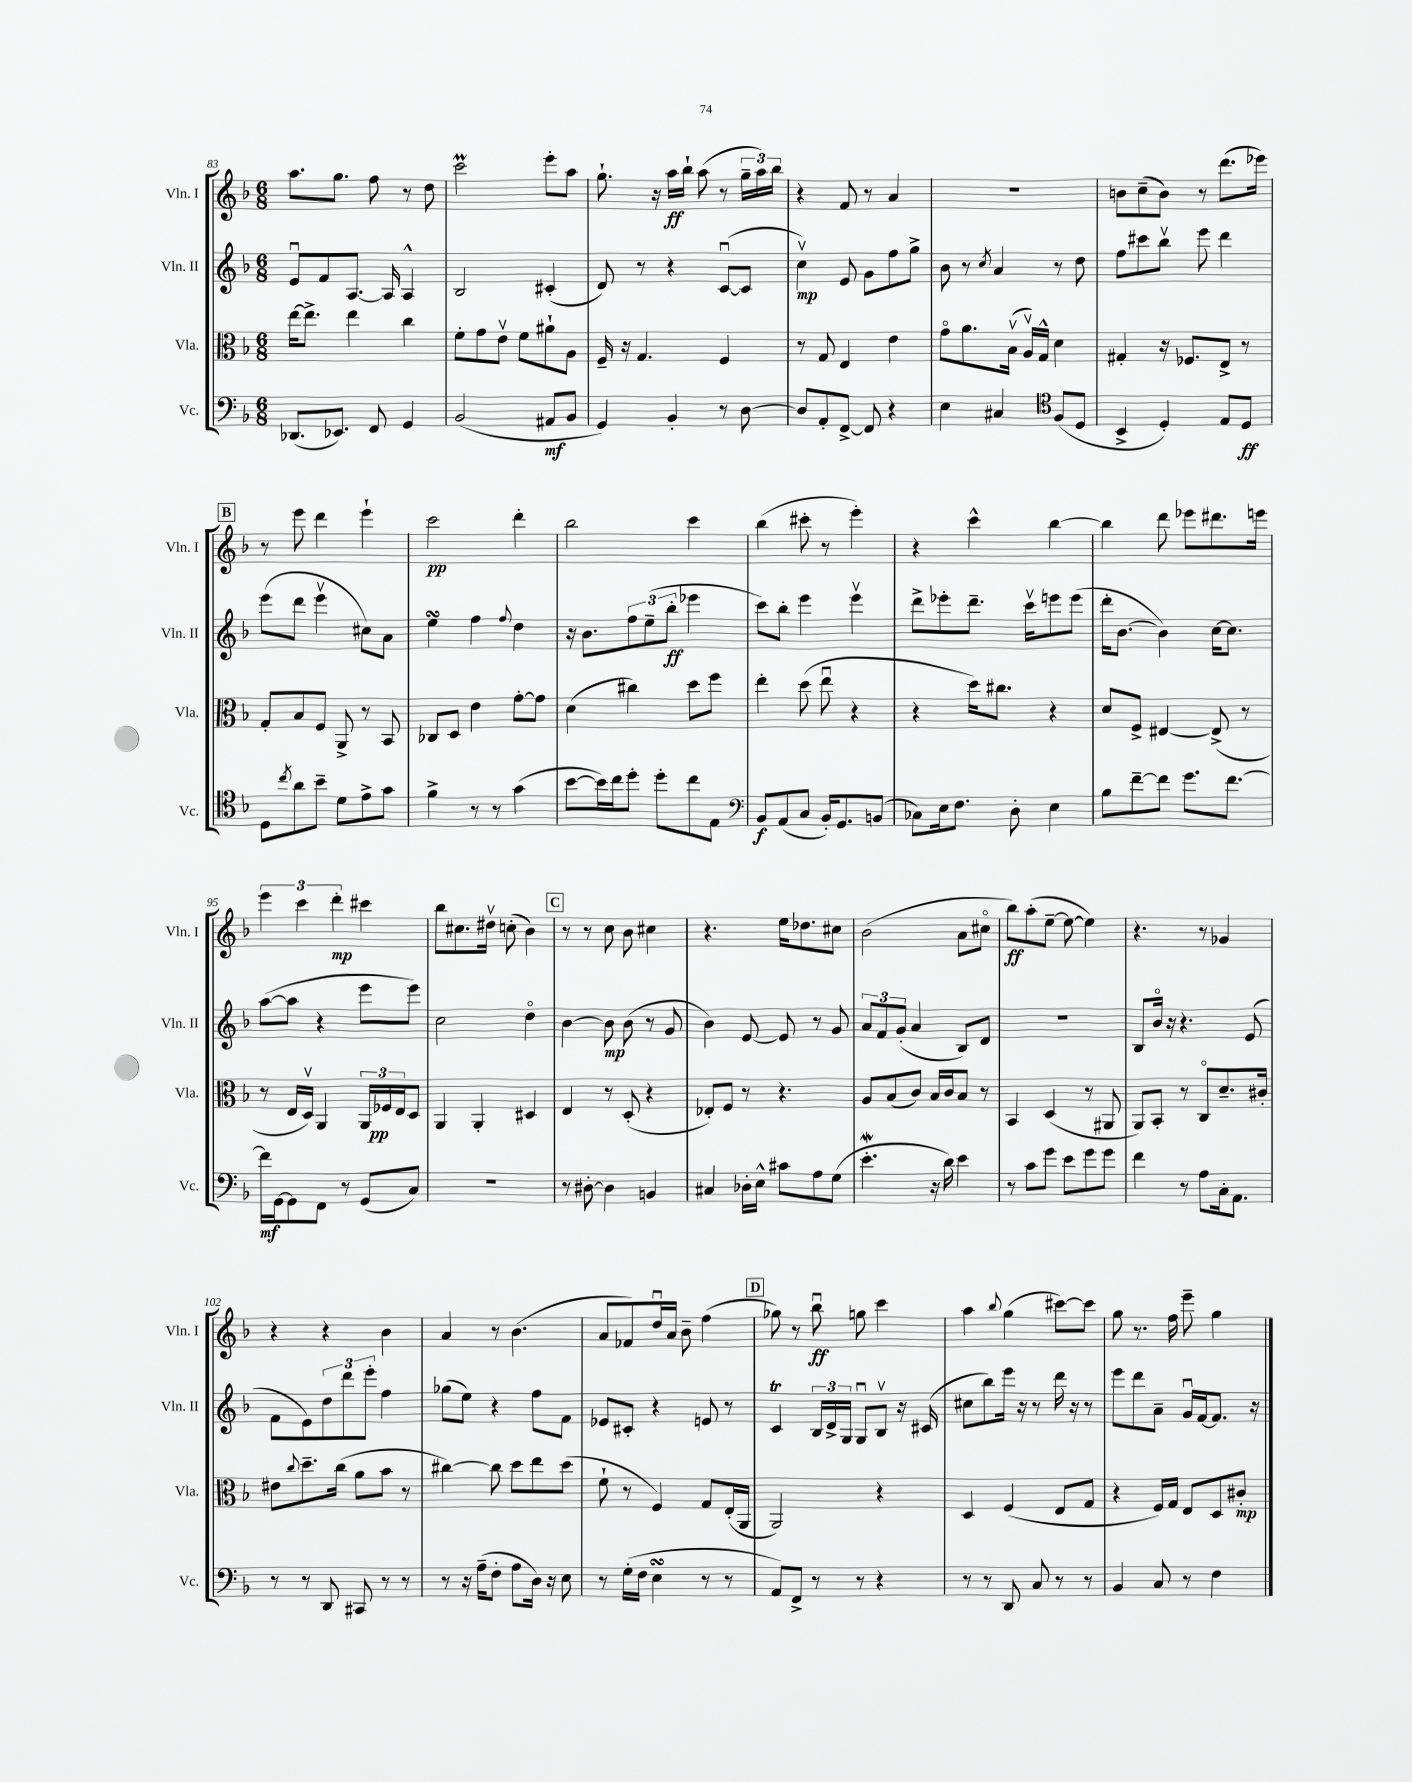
<<
\new StaffGroup <<
\new Staff = "s0" \with { instrumentName = "Vln. I" shortInstrumentName = "Vln. I" } {
    \clef treble \key f \major \numericTimeSignature \time 6/8
    a''8. g''8. f''8 r8 d''8 |
    c'''2\prall e'''8-. a''8 |
    g''8.-! r16 a''16\ff bes''16-! a''8( r8 \tuplet 3/2 { g''16-- a''16) bes''16 } |
    r4 f'8 r8 a'4 |
    R2. |
    b'8 c''8--( b'8) r8 d'''8.( ees'''16) |
    \mark \markup { \box "B" } r8 e'''8 d'''4 e'''4-! |
    c'''2\pp d'''4-. |
    bes''2 c'''4 |
    bes''4( cis'''8-. r8 e'''4-.) |
    r4 c'''4-^ bes''4~ |
    bes''4 d'''8 ees'''8 dis'''8. e'''16 |
    \tuplet 3/2 { e'''4 c'''4 d'''4-.\mp } cis'''4 |
    bes''8 cis''8. dis''16\upbow c''8-.( bes'4) |
    \mark \markup { \box "C" } r8 r8 c''8 bes'8 cis''4 |
    r4. e''16 des''8. cis''8 |
    bes'2( a'8 cis''8\flageolet |
    bes''8\ff) a''8-.( e''8~-- e''8~ e''4) |
    r4. r8 ges'4 |
    r4 r4 bes'4 |
    a'4 r8 bes'4.( |
    a'8 fes'8) d''16\downbow a'16 bes'8-- f''4( |
    \mark \markup { \box "D" } ges''8) r8 bes''8\downbow\ff g''8 c'''4 |
    a''4 \appoggiatura { bes''8 } g''4( cis'''8~) cis'''8 |
    g''8 r8. f''16 e'''8-- g''4 \bar "|." |
}
\new Staff = "s1" \with { instrumentName = "Vln. II" shortInstrumentName = "Vln. II" } {
    \clef treble \key f \major \numericTimeSignature \time 6/8
    e'8\downbow f'8 a8.~ a16 a4-^ |
    bes2 cis'4-.( |
    d'8) r8 r4 c'8~\downbow( c'8 |
    c''4\upbow\mp) e'8 g'8 f''8 g''8-> |
    bes'8 r8 \acciaccatura { c''8 } a'4 r8 d''8 |
    f''8 cis'''8 bes''8\upbow e'''8 d'''4 |
    \mark \markup { \box "B" } e'''8( d'''8 e'''4\upbow cis''8) a'8 |
    e''4\turn f''4 \appoggiatura { f''8 } d''4 |
    r16 bes'8. \tuplet 3/2 { f''8 e''8--( bes''8-.\ff } ees'''4 |
    c'''8) bes''8-. e'''4 e'''4\upbow |
    d'''8-> ees'''8-. d'''8.-- c'''16\upbow e'''8 e'''8( |
    d'''16-. bes'8.~ bes'4) c''16~ c''8. |
    a''8~( a''8 r4 e'''8 e'''8) |
    c''2 d''4\flageolet |
    \mark \markup { \box "C" } bes'4~ bes'8\mp bes'8( r8 g'8 |
    bes'4) e'8~ e'8 r8 g'8 |
    \tuplet 3/2 { a'8 f'8 g'8-.( } a'4 bes8) d'8 |
    R2. |
    bes8 bes'16\flageolet r16 r4. e'8( |
    f'8 e'8) \tuplet 3/2 { d''8 d'''8 e'''8-. } f''4 |
    ges''8( e''8) r4 f''8 f'8 |
    ees'8 cis'8-. r4 e'8 r8 |
    \mark \markup { \box "D" } c'4\trill \tuplet 3/2 { bes16 d'16-> g16 } g8\downbow bes8\upbow r16 cis'16( |
    cis''8 bes''8) e'''16 r16 r8 d'''16 r16 r8 |
    e'''8 d'''8 a'8-- g'16\downbow f'16~ f'8. r16 \bar "|." |
}
\new Staff = "s2" \with { instrumentName = "Vla." shortInstrumentName = "Vla." } {
    \clef alto \key f \major \numericTimeSignature \time 6/8
    e''16~ e''8.-> e''4 c''4 |
    f'8-. g'8 e'8\upbow f'8 ais'8-! a8 |
    f16-- r16 g4. f4 |
    r8 g8 e4 e'4 |
    g'8\flageolet a'8. bes16\upbow( a16\upbow) g16-^ d'4 |
    gis4-. r16 fes8. e8-> r8 |
    \mark \markup { \box "B" } g8-. bes8 f8 a,8-> r8 bes,8 |
    ces8 d8 e'4 g'8~-. g'8 |
    d'4( cis''4) d''8 f''8 |
    e''4-. d''8( e''8\downbow r4 |
    r4 d''16) cis''8. r4 |
    d'8 f8-> eis4~ eis8->( r8 |
    r8 e16 d16\upbow) a,4 \tuplet 3/2 { a,16 fes16\pp e16 } d8 |
    a,4 a,4-. dis4 |
    \mark \markup { \box "C" } e4 r8 d8-.( r4 |
    ees8-.) f8 r8 r4. |
    a8 bes8( c'8) bes16 c'16 bes8 r8 |
    bes,4 d4( r8 ais,8 |
    a,8) bes,8-. r8 c8\flageolet d'8.-- cis'16-. |
    eis'8 \appoggiatura { c''8 } d''8.-- c''16( a'8 bes'8 r8 |
    cis''4~) cis''8 d''8 e''8 d''8( |
    f'8-! r8 f4) g8 e16-.( a,16 |
    \mark \markup { \box "D" } a,2) r4 |
    d4 f4( e8 g8 |
    r4 f16) g16 e8 d8 cis'8-.\mp \bar "|." |
}
\new Staff = "s3" \with { instrumentName = "Vc." shortInstrumentName = "Vc." } {
    \clef bass \key f \major \numericTimeSignature \time 6/8
    des,8.( ees,8.) f,8 g,4 |
    bes,2( ais,8\mf bes,8 |
    g,4) bes,4-. r8 d8~ |
    d8 a,8-. f,8~-> f,8 r4 |
    e4 cis4 \clef tenor f8( d8 |
    bes,4-> d4-.) e8 d8\ff |
    \mark \markup { \box "B" } d8 \acciaccatura { c''8 } a'8 bes'8-- d'8 e'8-> g'8 |
    f'4-> r8 r8 g'4( |
    bes'8~ bes'16) c''16 d''8-. d''8-. c''8 e8 |
    \clef bass bes,8\f a,8( c8 bes,16-.) g,8. b,8( |
    ces8) e16 f8. d8-. e4 |
    bes8 f'8~-- f'8 g'8. f'8.~ |
    f'16\mf g,16~ g,8 f,8 r8 g,8( c8) |
    R2. |
    \mark \markup { \box "C" } r8 dis8~-. dis4 b,4 |
    cis4 des16-. e16-^ cis'8 a8 g8( |
    e'4.-.\mordent r16 d'16) e'4 |
    r8 c'8 g'8 e'8 g'8 g'8 |
    f'4 r8 a8 c16-. a,8. |
    r8 r8 d,8 cis,8 r8 r8 |
    r8 r16 a16--( f8-. a8 d16) r16 e8 |
    r8 g16-.( f16 e4\turn r8 r8 |
    \mark \markup { \box "D" } a,8) f,8-> r8 r8 r4 |
    r8 r8 d,8 c8 r8 r8 |
    bes,4 c8 r8 f4 \bar "|." |
}
>>
>>
\layout { \context { \Score currentBarNumber = #83 } }
